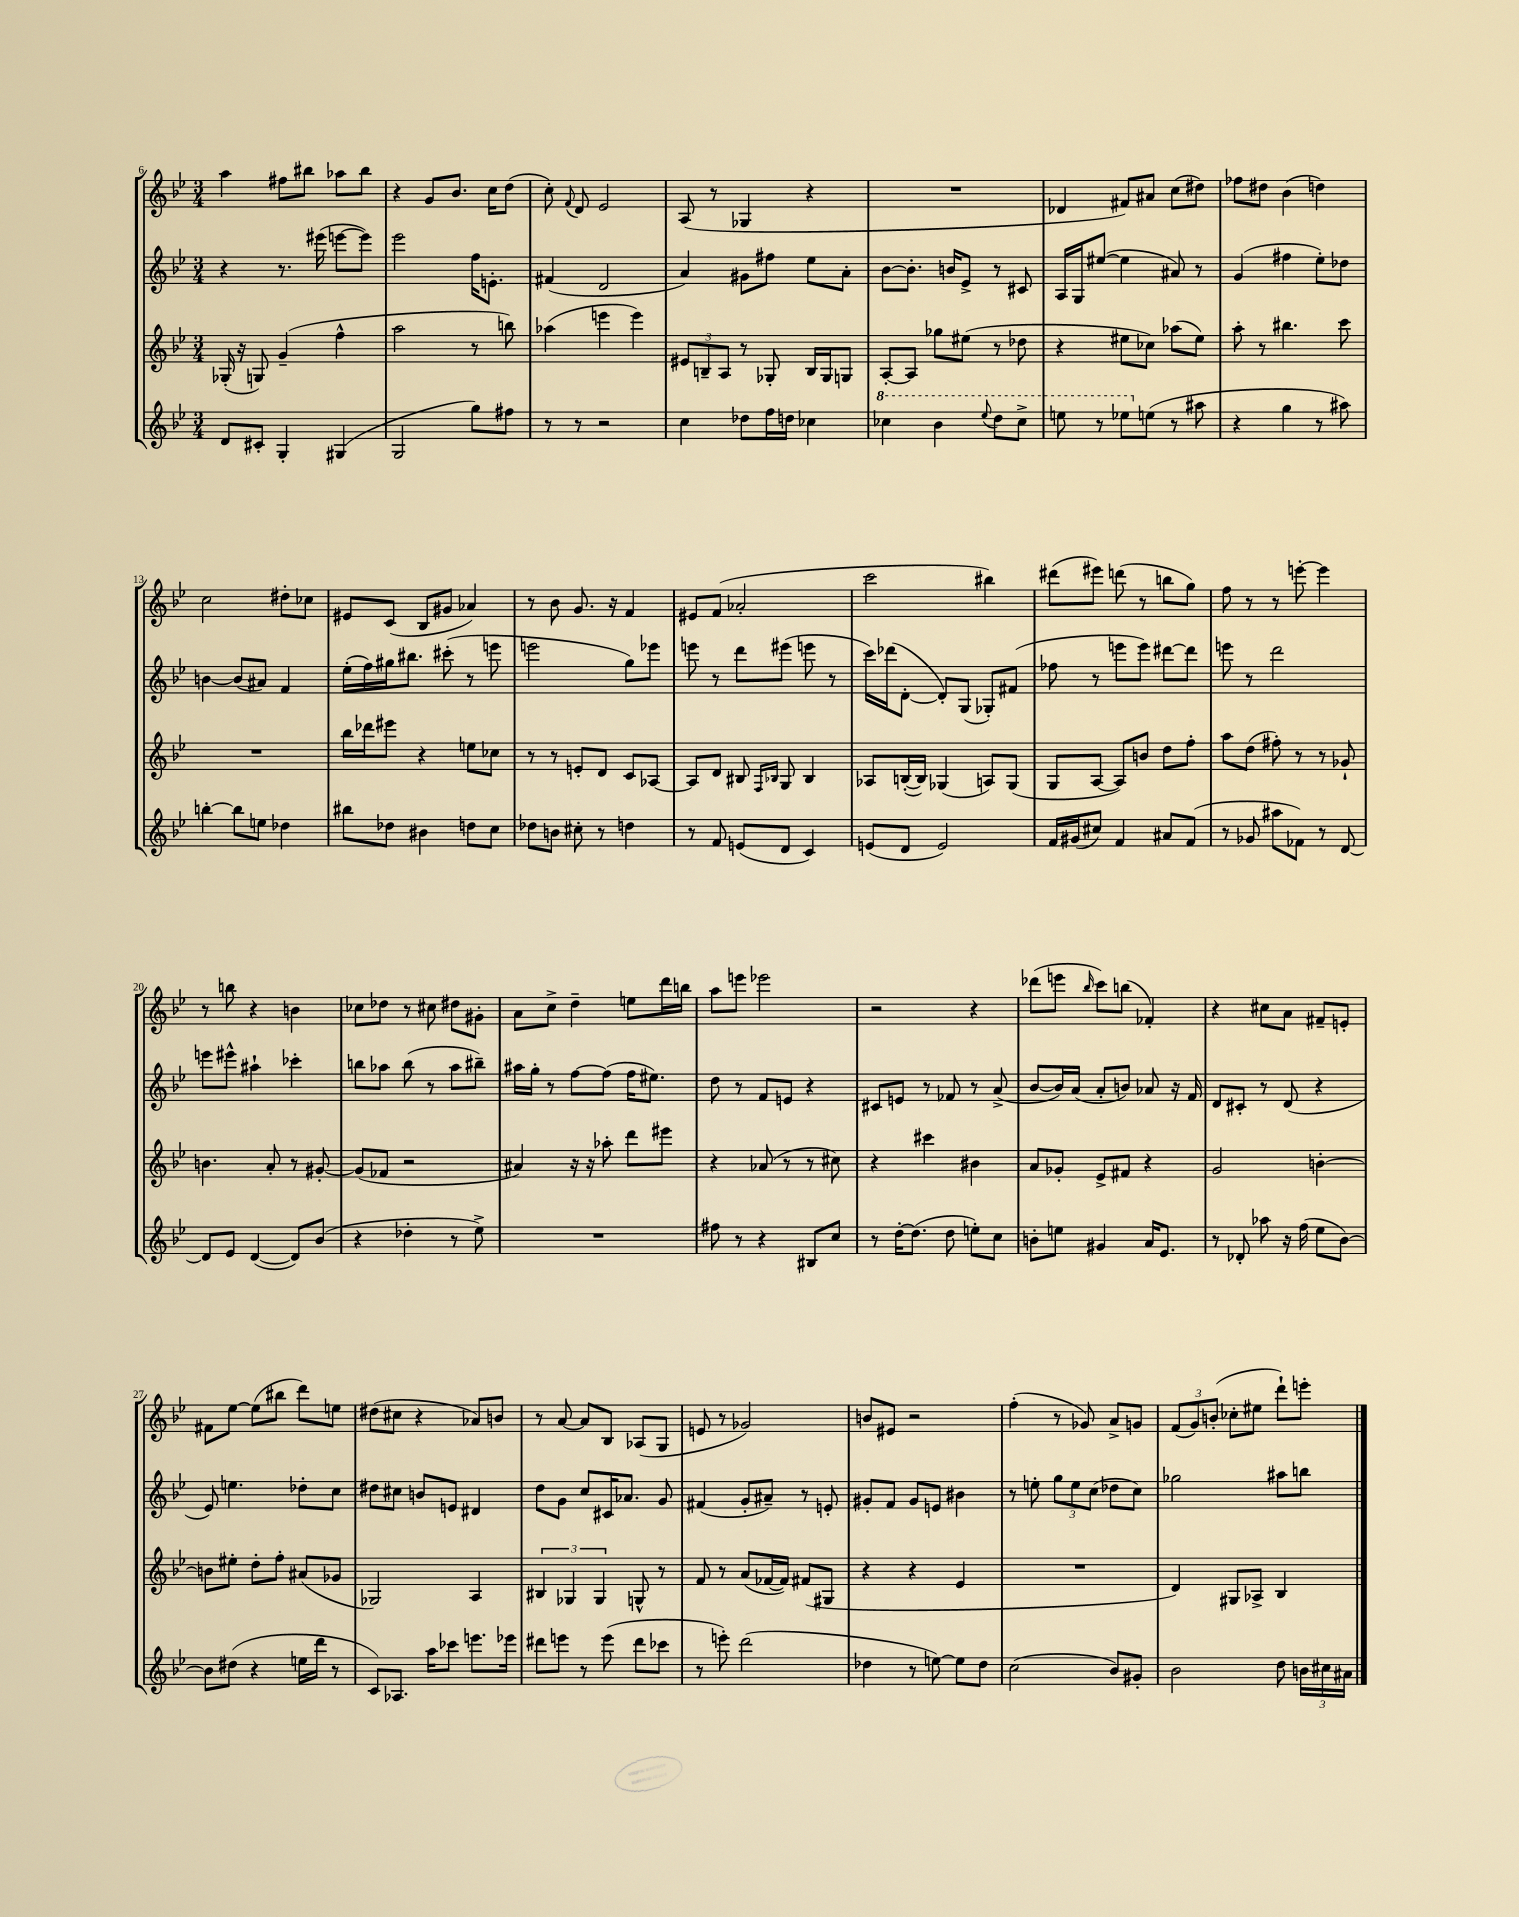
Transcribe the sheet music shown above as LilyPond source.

<<
\new StaffGroup <<
\new Staff = "s0" {
    \clef treble \key bes \major \numericTimeSignature \time 3/4
    \autoBeamOff a''4 fis''8[ bis''8] aes''8[ bis''8] |
    r4 g'8[ bes'8.] c''16[ d''8]( |
    c''8-.) \appoggiatura { f'8 } d'8 ees'2 |
    a8( r8 ges4 r4 |
    R2. |
    des'4 fis'8[) ais'8] c''8[( dis''8]) |
    fes''8[ dis''8] bes'4( d''4) |
    c''2 dis''8[-. ces''8] |
    eis'8[ c'8]( bes8[ gis'8] aes'4) |
    r8 bes'8 g'8. r16 f'4 |
    eis'8[ f'8]( aes'2-. |
    c'''2 bis''4) |
    dis'''8[( eis'''8]) d'''8( r8 b''8[ g''8]) |
    f''8 r8 r8 e'''8~-. e'''4 |
    r8 b''8 r4 b'4 |
    ces''8[ des''8] r8 cis''8 dis''8[ gis'8]-. |
    a'8[ c''8]-> d''4-- e''8[ d'''16 b''16] |
    a''8[ e'''8] ees'''2 |
    r2 r4 |
    des'''8[( e'''8] \grace { bes''16 } c'''8[) b''8]( fes'4-.) |
    r4 cis''8[ a'8] fis'8[-- e'8]-. |
    fis'8[ ees''8]~ ees''8[( bis''8] d'''8[) e''8] |
    dis''8[( cis''8] r4 aes'8[) b'8] |
    r8 a'8~ a'8[ bes8] aes8[( g8] |
    e'8 r8 ges'2) |
    b'8[ eis'8] r2 |
    f''4-.( r8 ges'8) a'8[-> g'8] |
    \tuplet 3/2 { f'8[( g'8) b'8]-.( } ces''8[-. eis''8] d'''8[-!) e'''8]-. \bar "|." |
}
\new Staff = "s1" {
    \clef treble \key bes \major \numericTimeSignature \time 3/4
    \autoBeamOff r4 r8. eis'''16( e'''8[~ e'''8]) |
    ees'''2 f''16[ e'8.]-. |
    fis'4( d'2 |
    a'4) gis'8[ fis''8] ees''8[ a'8]-. |
    bes'8[~ bes'8.]-. b'16[ ees'8]-> r8 cis'8 |
    a16[ g16 eis''8]~( eis''4 ais'8) r8 |
    g'4( fis''4 ees''8[-.) des''8] |
    b'4~ b'8[( ais'8]) f'4 |
    ees''16[-.( f''16) gis''16 bis''8.] cis'''8-.( r8 e'''8 |
    e'''2 g''8[) ees'''8] |
    e'''8 r8 d'''8[ eis'''8]( e'''8 r8 |
    c'''16[) des'''16( d'8]~-. d'8[-.) g8]( ges8[-.) fis'8]( |
    fes''8 r8 e'''8[ e'''8]) dis'''8[~ dis'''8] |
    e'''8 r8 d'''2 |
    e'''8[ eis'''8]-^ ais''4-! ces'''4-. |
    b''8[ aes''8] b''8( r8 aes''8[ bis''8]--) |
    ais''16[ g''16]-. r8 f''8[~ f''8]( f''16[ eis''8.]) |
    d''8 r8 f'8[ e'8] r4 |
    cis'8[ e'8] r8 fes'8 r8 a'8->( |
    bes'8[~ bes'16) a'16]( a'8[-. b'8]) aes'8 r16 f'16 |
    d'8[ cis'8]-. r8 d'8( r4 |
    ees'8) e''4. des''8[-. c''8] |
    dis''8[ cis''8] b'8[ e'8] dis'4 |
    d''8[ g'8] c''8[ cis'16 aes'8.] g'8 |
    fis'4( g'8[-. ais'8]--) r8 e'8-. |
    gis'8[-. f'8] gis'8[ e'8] bis'4 |
    r8 e''8-. \tuplet 3/2 { g''8[ e''8 c''8]( } des''8[ c''8]) |
    ges''2 ais''8[ b''8] \bar "|." |
}
\new Staff = "s2" {
    \clef treble \key bes \major \numericTimeSignature \time 3/4
    \autoBeamOff ges16-.( r16 g8) g'4--( f''4-^ |
    a''2 r8 b''8) |
    aes''4( e'''4 e'''4) |
    \tuplet 3/2 { eis'8[ b8-- a8] } r8 ges8-. b16[ ges16 g8] |
    a8[~-. a8] ges''8[ eis''8]( r8 des''8 |
    r4 eis''8[ ces''8]) aes''8[( eis''8]) |
    a''8-. r8 bis''4. c'''8 |
    R2. |
    bes''16[ des'''16 eis'''8] r4 e''8[ ces''8] |
    r8 r8 e'8[-. d'8] c'8[ aes8]~ |
    aes8[ d'8] bis8 \grace { f16[ bes16] } g8 bes4 |
    aes8[ b16~-.( b16]) ges4( a8[) ges8]( |
    g8[ a8]~ a8[) b'8] d''8[ f''8]-. |
    a''8[ d''8]( fis''8-.) r8 r8 ges'8-! |
    b'4. a'8-. r8 gis'8~-. |
    gis'8[( fes'8] r2 |
    ais'4) r16 r16 aes''8-. d'''8[ eis'''8] |
    r4 aes'8( r8 r8 cis''8) |
    r4 cis'''4 bis'4 |
    a'8[ ges'8]-. ees'8[-> fis'8] r4 |
    g'2 b'4~-. |
    b'8[ eis''8]-. d''8[-. f''8]-. ais'8[( ges'8] |
    ges2) a4 |
    \tuplet 3/2 { bis4 ges4 ges4 } g8-^ r8 |
    f'8 r8 a'8[( fes'16~ fes'16]) fis'8[( gis8] |
    r4 r4 ees'4 |
    R2. |
    d'4) gis8[ aes8]-> bes4 \bar "|." |
}
\new Staff = "s3" {
    \clef treble \key bes \major \numericTimeSignature \time 3/4
    \autoBeamOff d'8[ cis'8]-. g4-. gis4( |
    g2 g''8[) fis''8] |
    r8 r8 r2 |
    c''4 des''8[ f''16 d''16] ces''4 |
    \ottava #1 ces'''4 bes''4 \appoggiatura { ees'''8 } d'''8[ ces'''8]-> |
    e'''8 r8 ees'''8[ \ottava #0 e''8]( r8 ais''8 |
    r4 g''4 r8 ais''8) |
    b''4~-. b''8[ e''8] des''4 |
    bis''8[ des''8] bis'4 d''8[ c''8] |
    des''8[ b'8] cis''8-. r8 d''4 |
    r8 f'8 e'8[( d'8] c'4) |
    e'8[( d'8] e'2) |
    f'16[ gis'16( cis''8]) f'4 ais'8[ f'8]( |
    r8 ges'8 ais''8[ fes'8]) r8 d'8~ |
    d'8[ ees'8] d'4~( d'8[) bes'8]( |
    r4 des''4-. r8 ees''8->) |
    R2. |
    fis''8 r8 r4 bis8[ c''8] |
    r8 d''16[~-. d''8.]( d''8 e''8[-.) c''8] |
    b'8[-. e''8] gis'4 a'16[ ees'8.] |
    r8 des'8-. aes''8 r16 f''16( ees''8[ bes'8]~) |
    bes'8[ dis''8]( r4 e''16[ d'''16] r8 |
    c'8[) aes8.] a''16[ ces'''8] e'''8.[ ees'''16] |
    dis'''8[ e'''8] r8 e'''8( dis'''8[ ces'''8] |
    r8 e'''8-.) d'''2( |
    des''4 r8 e''8~) e''8[ des''8] |
    c''2( bes'8[) gis'8]-. |
    bes'2 d''8 \tuplet 3/2 { b'16[ cis''16 ais'16] } \bar "|." |
}
>>
>>
\layout { \context { \Score currentBarNumber = #6 } }
